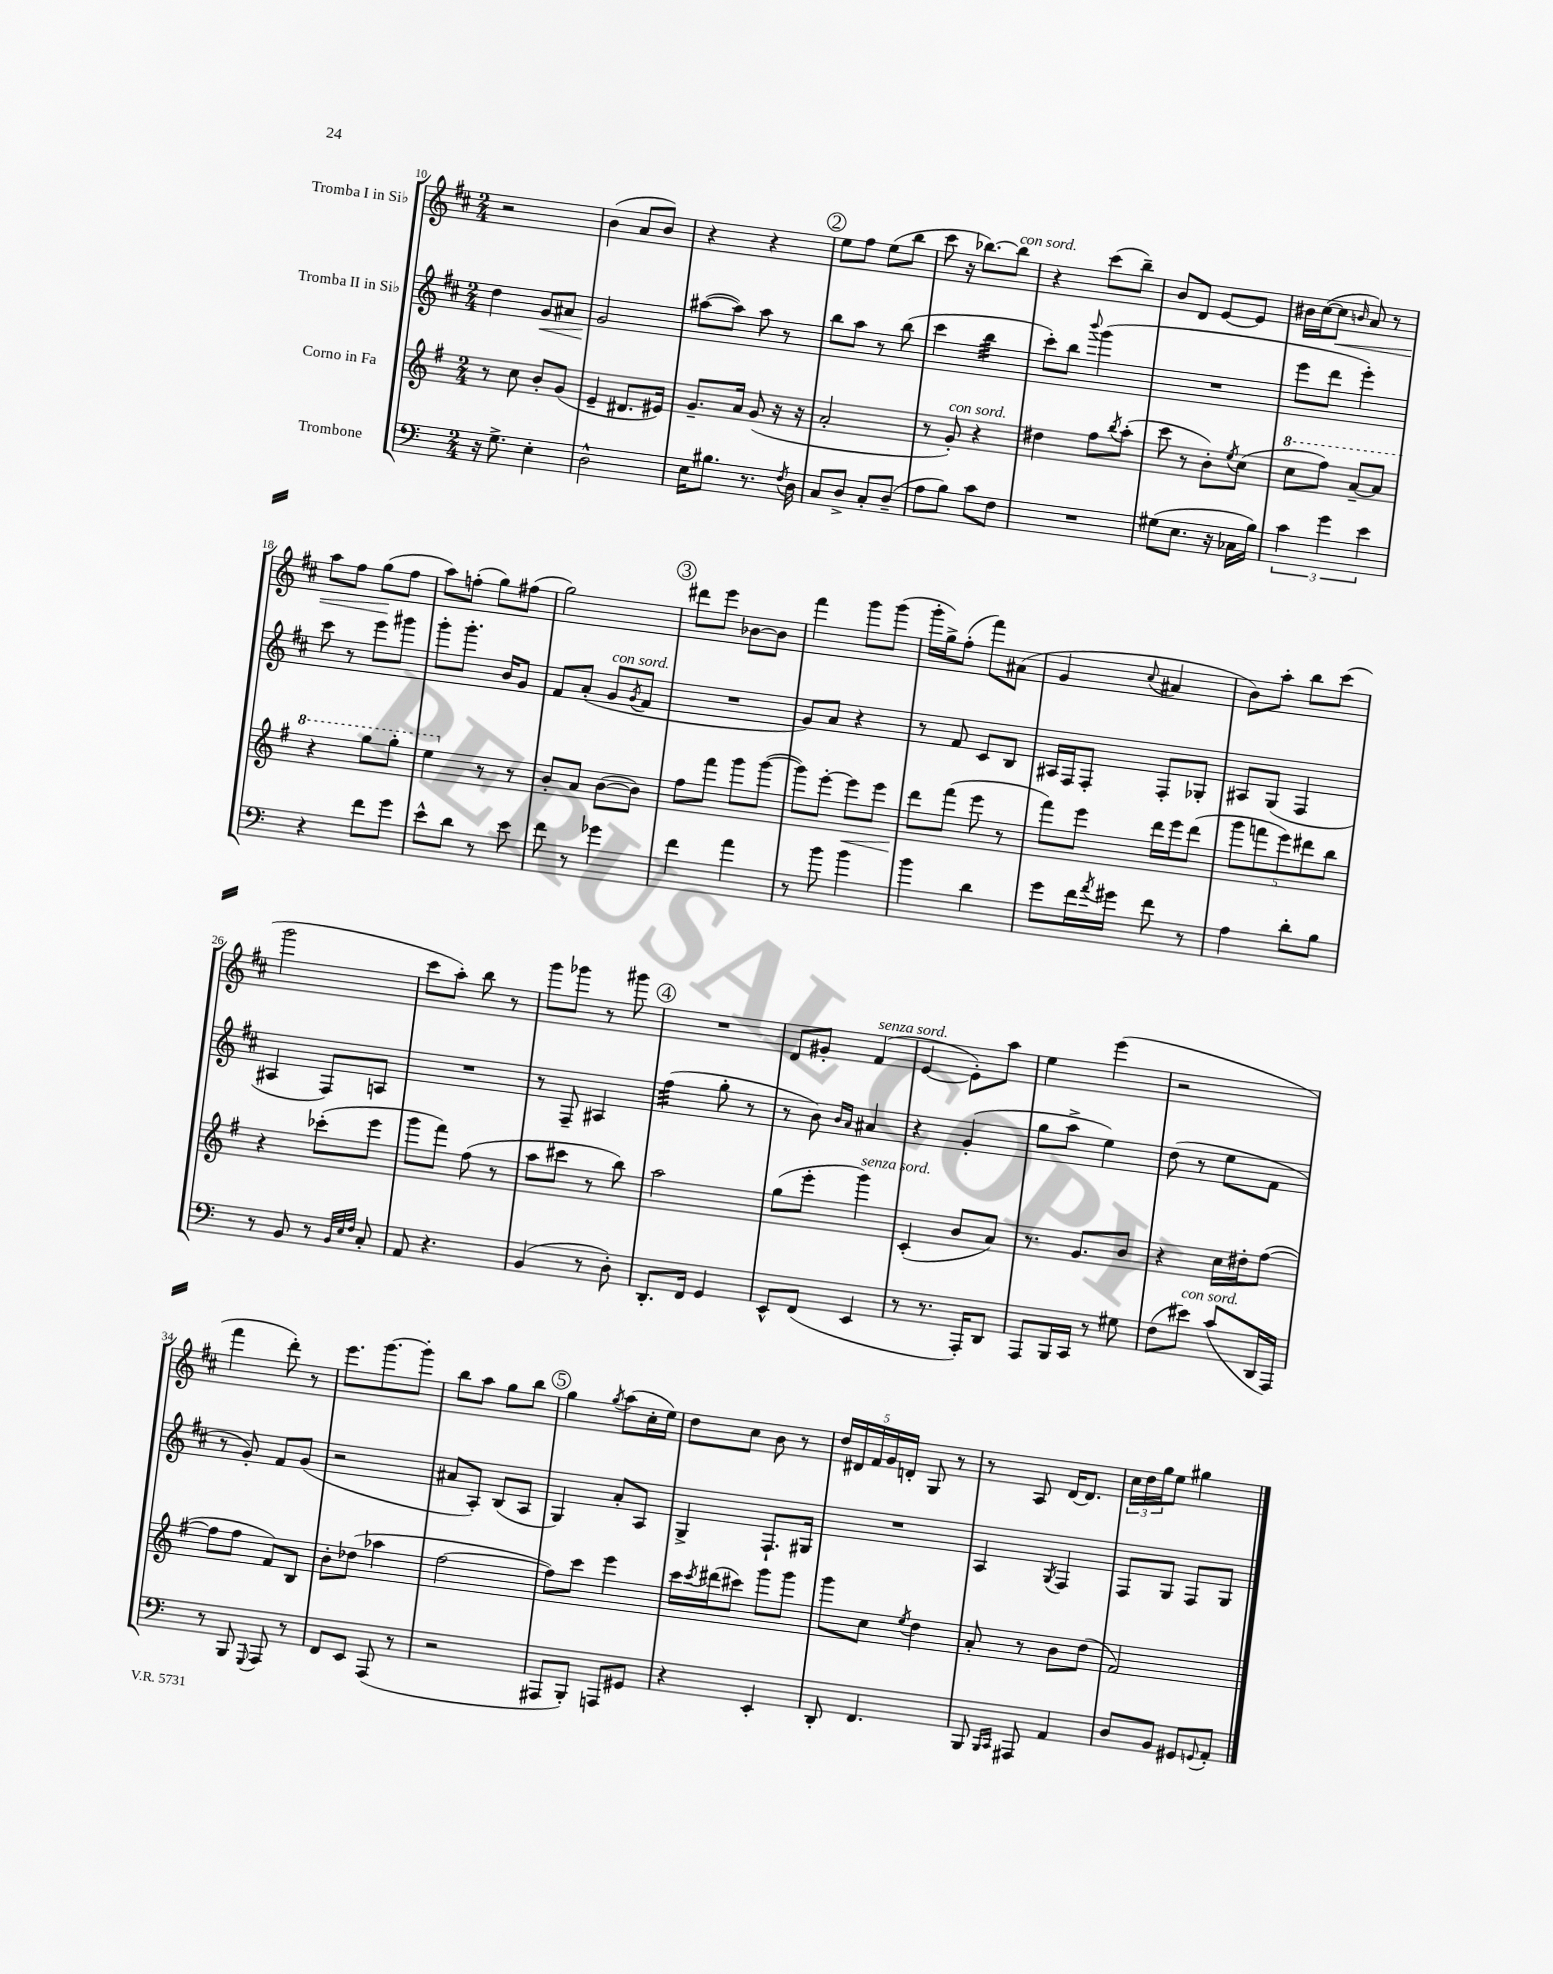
<<
\new StaffGroup <<
\new Staff = "s0" \with { instrumentName = "Tromba I in Sib" } {
    \clef treble \key d \major \numericTimeSignature \time 2/4
    r2 |
    b'4( a'8 b'8) |
    r4 r4 |
    \mark \markup { \circle "2" } e''8 fis''8 e''8( b''8 |
    cis'''8 r16 bes''8.~) bes''8^\markup { \italic "con sord." } |
    r4 cis'''8( b''8--) |
    b'8 d'8 e'8~ e'8 |
    bis'16 cis''16~( cis''8\< \grace { b'16 } a'8) r8 |
    a''8 fis''8 g''8\!( fis''8 |
    a''8) f''8-.( g''8) fis''8( |
    g''2) |
    \mark \markup { \circle "3" } dis'''8 e'''8 bes'8~ bes'8 |
    fis'''4 g'''8 g'''8( |
    g'''16-. g''16->) fis''8-.( fis'''8) ais'8( |
    g'4 \appoggiatura { cis''8 } ais'4 |
    b'8) a''8-. b''8 cis'''8( |
    g'''2 |
    cis'''8 a''8-.) b''8 r8 |
    g'''8 ges'''8 r8 gis'''8 |
    \mark \markup { \circle "4" } R2 |
    d'8 gis'8-. fis'4^\markup { \italic "senza sord." }( |
    e'4~ e'8-.) a''8 |
    e''4 e'''4( |
    r2 |
    fis'''4 d'''8-.) r8 |
    e'''8. g'''8.~ g'''8-. |
    b''8 a''8 g''8 b''8 |
    \mark \markup { \circle "5" } g''4 \acciaccatura { g''8 } a''8( cis''16-. e''16) |
    d''8 cis''8 b'8 r8 |
    \tuplet 5/4 { d''16 dis'16 fis'16 g'16 d'16-. } g8 r8 |
    r8 a8 d'16~ d'8. |
    \tuplet 3/2 { cis''16 d''16 g''16 } e''8 gis''4 \bar "|." |
}
\new Staff = "s1" \with { instrumentName = "Tromba II in Sib" } {
    \clef treble \key d \major \numericTimeSignature \time 2/4
    d''4 g'8\< ais'8 |
    g'2\! |
    ais''8~( ais''8) ais''8 r8 |
    \mark \markup { \circle "2" } b''8 a''8 r8 b''8( |
    cis'''4 b''4:32 |
    cis'''8-.) b''8 \appoggiatura { b'''8 } g'''4( |
    R2 |
    e'''8 d'''8 e'''4-.) |
    cis'''8 r8 e'''8 gis'''8 |
    g'''8-. g'''8.-. b'16 g'8 |
    fis'8 a'8-.( g'8^\markup { \italic "con sord." } \acciaccatura { g'8 } fis'8 |
    \mark \markup { \circle "3" } R2 |
    g'8) a'8 r4 |
    r8 fis'8 cis'8 b8 |
    ais16 fis16 fis8-. fis8-. ges8-. |
    ais8 g8( fis4 |
    ais4 fis8) a8 |
    R2 |
    r8 fis8-- ais4 |
    \mark \markup { \circle "4" } fis''4:32( g''8-. r8 |
    r8 b'8) \grace { b'16 a'16 } ais'4 |
    r4 g'4-.( |
    g''8 a''8-> e''4) |
    d''8( r8 e''8 fis'8 |
    r8 g'8-.) fis'8 g'8( |
    r2 |
    ais'8 a8-.) b8( a8 |
    \mark \markup { \circle "5" } g4) a'8-. a8 |
    g4-> fis8.-! gis16 |
    R2 |
    a4 \acciaccatura { g8 } fis4 |
    fis8 g8 fis8 g8 \bar "|." |
}
\new Staff = "s2" \with { instrumentName = "Corno in Fa" } {
    \clef treble \key g \major \numericTimeSignature \time 2/4
    r8 c''8 b'8-. g'8( |
    e'4-- dis'8. eis'16) |
    g'8.-- a'16 g'8( r16 r16 |
    \mark \markup { \circle "2" } a'2-. |
    r8 g'8-.^\markup { \italic "con sord." }) r4 |
    dis''4 fis''8 \acciaccatura { b''8 } a''8-.( |
    c'''8 r8 b'8-.) \acciaccatura { e''8 } c''8( |
    \ottava #1 c'''8 fis'''8) a''8~-- a''8 |
    r4 g'''8 g'''8-. |
    e'''4 \ottava #0 r8 r8 |
    b'8-. a'8 b'8~( b'8) |
    \mark \markup { \circle "3" } fis''8 fis'''8 g'''8 g'''8~( |
    g'''8) e'''8~-. e'''8\< e'''8 |
    d'''8\! fis'''8( e'''8 r8 |
    fis'''8) e'''8 d'''16 e'''16 d'''8( |
    \tuplet 5/4 { g'''8 f'''8 e'''8) dis'''8 b''8 } |
    r4 ces'''8-.( e'''8 |
    g'''8 fis'''8) fis''8( r8 |
    a''8 cis'''8 r8 b''8) |
    \mark \markup { \circle "4" } a''2 |
    g''8( e'''8-. g'''4^\markup { \italic "senza sord." }) |
    c'4-.( b'8 a'8) |
    r8. g'8. b'8 |
    r4 c''16 dis''16-. fis''8~( |
    fis''8 fis''8 fis'8) b8 |
    b'8-. des''8( aes''4 |
    fis''2~ |
    \mark \markup { \circle "5" } fis''8) c'''8 e'''4 |
    c'''16 \acciaccatura { c'''8 } dis'''16( cis'''8) g'''8 g'''8 |
    g'''8 c''8 \acciaccatura { e''8 } d''4 |
    a'8-. r8 b'8 d''8( |
    fis'2) \bar "|." |
}
\new Staff = "s3" \with { instrumentName = "Trombone" } {
    \clef bass \key c \major \numericTimeSignature \time 2/4
    r16 g8.-> e4-. |
    d2-^ |
    e16 bis8. r8. \acciaccatura { f8 } d16 |
    \mark \markup { \circle "2" } c8 d8-> c8-. d8--( |
    a8 b8) c'8 f8 |
    R2 |
    gis8( e8. r16 ces16 b16) |
    \tuplet 3/2 { c'4 g'4 e'4 } |
    r4 f'8 g'8 |
    e'8-^ d'8 r8 e'8 |
    f'8 r8 ges'4 |
    \mark \markup { \circle "3" } f'4 a'4 |
    r8 b'8 b'4 |
    b'4 d'4 |
    g'8 f'16 \acciaccatura { a'8 } gis'16 f'8 r8 |
    a4 d'8-. b8 |
    r8 b,8 r8 \grace { b,32 e32 f32 } c8-. |
    a,8 r4. |
    b,4( r8 d8-.) |
    \mark \markup { \circle "4" } d,8.-. f,16 g,4 |
    e,8-^ f,8( e,4 |
    r8 r8. a,,16-.) d,8 |
    a,,8 b,,16 c,16 r8 gis8 |
    f8( eis'8^\markup { \italic "con sord." }) c'8( d,16 a,,16) |
    r8 b,,8 \appoggiatura { g,,8 } a,,8 r8 |
    f,8 e,8 a,,8( r8 |
    r2 |
    \mark \markup { \circle "5" } ais,,8 b,,8-.) a,,8 gis,8 |
    r4 e,4-. |
    d,8-. f,4. |
    b,,8 \grace { b,,16 c,16 } ais,,8 a,4 |
    d8 b,8 gis,8 \appoggiatura { g,8 } a,8-. \bar "|." |
}
>>
>>
\layout { \context { \Score currentBarNumber = #10 } }
